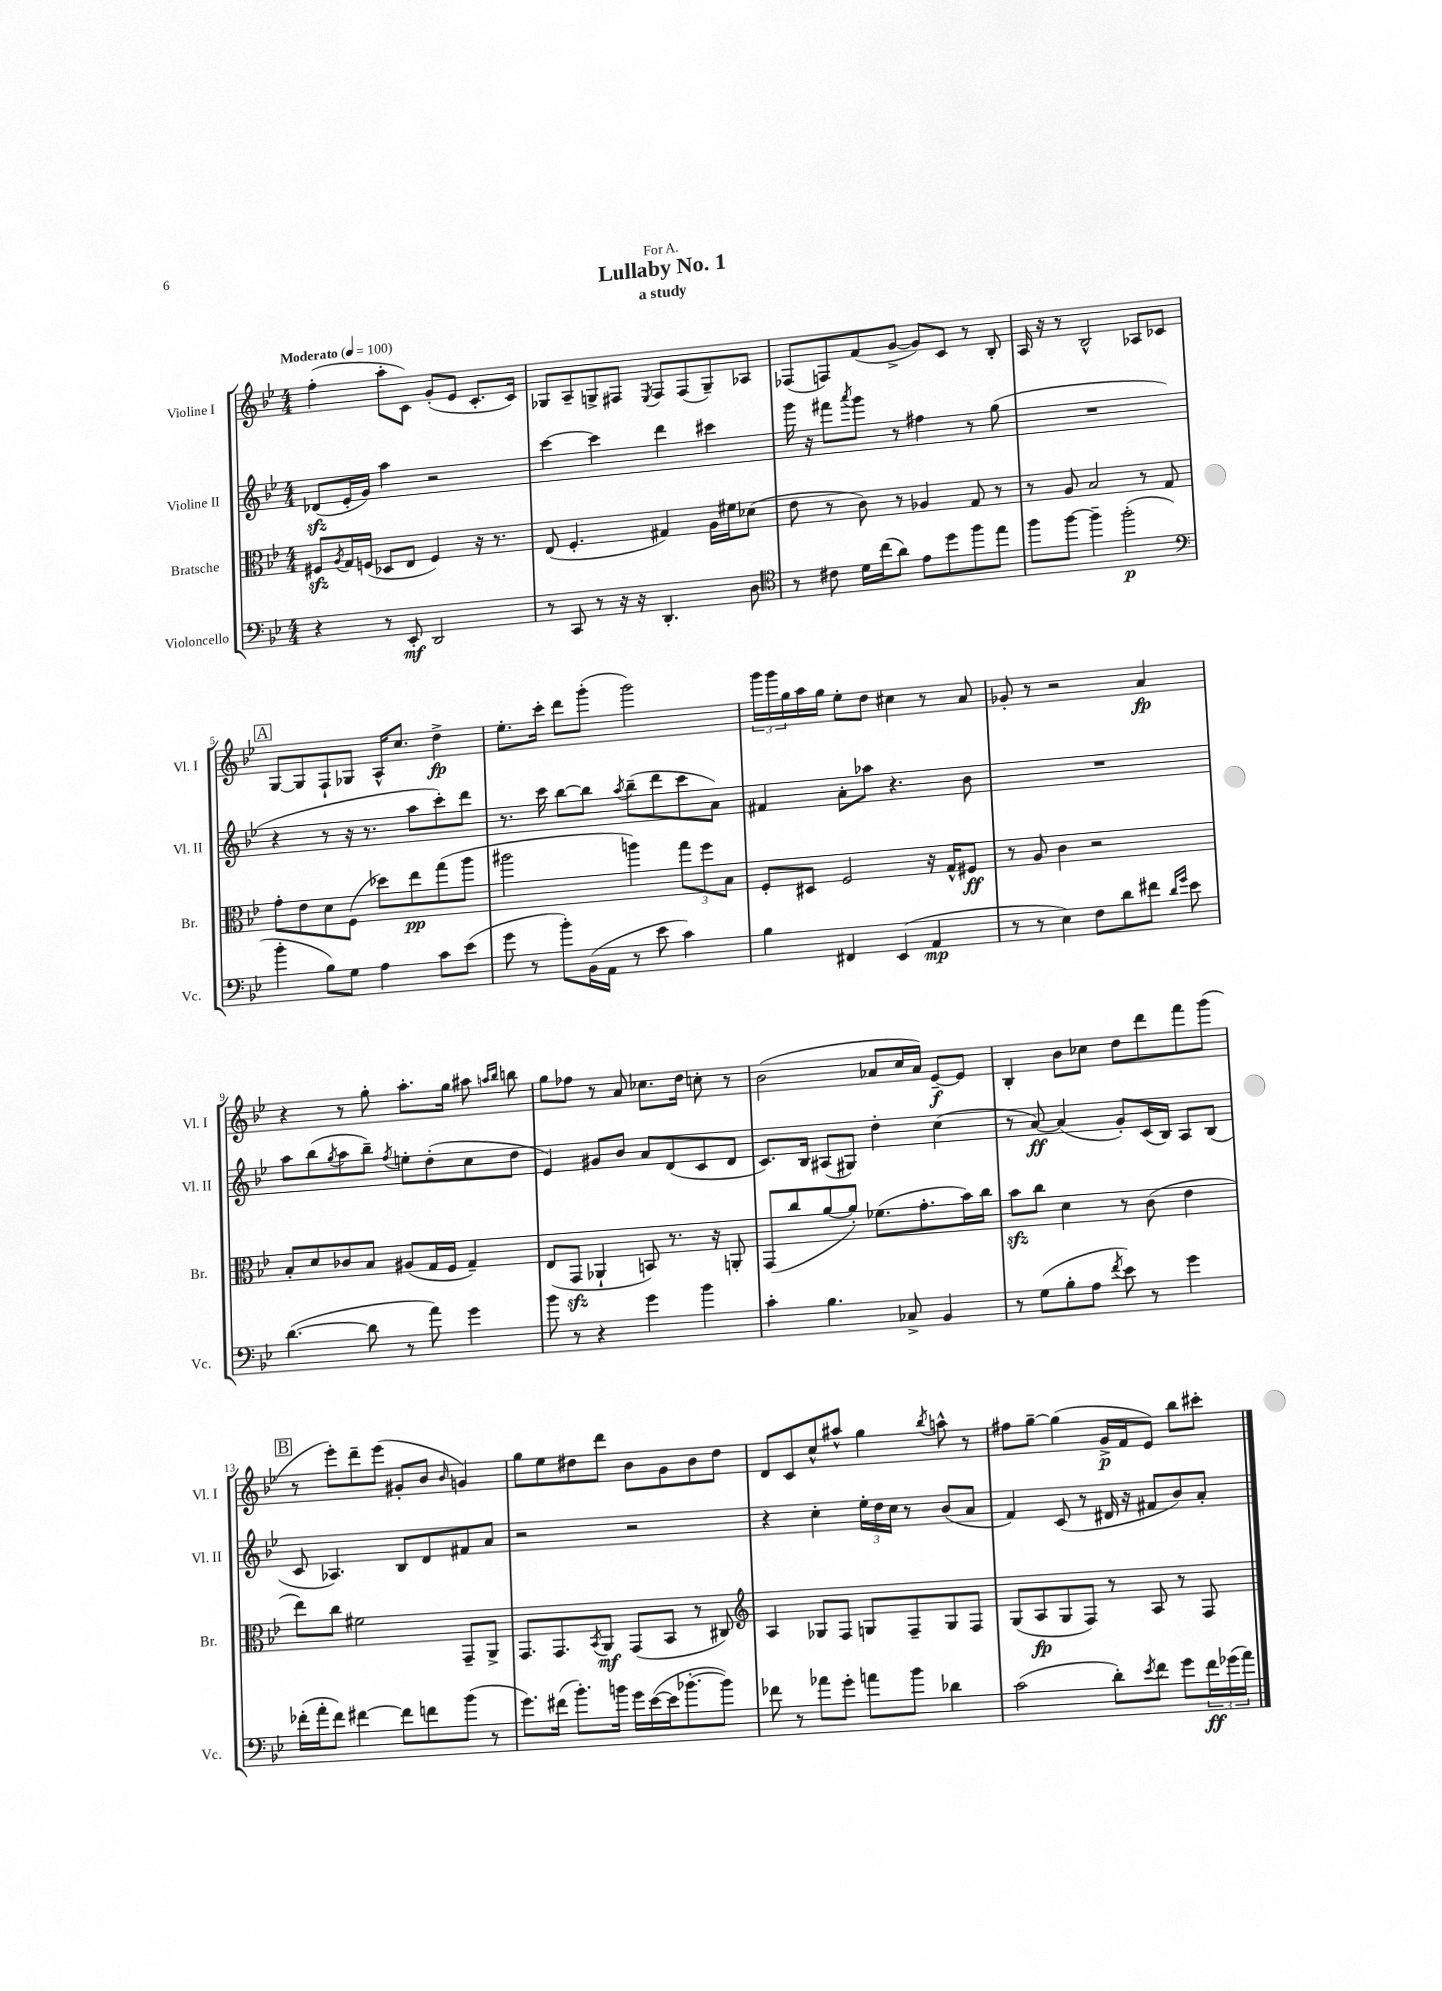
\header { title = "Lullaby No. 1" subtitle = "a study" dedication = "For A." }
<<
\new StaffGroup <<
\new Staff = "s0" \with { instrumentName = "Violine I" shortInstrumentName = "Vl. I" } {
    \clef treble \key bes \major \numericTimeSignature \time 4/4 \tempo "Moderato" 4 = 100
    f''4-.( a''8-. c'8) g'8-.( ees'8 c'8.-. c'16) |
    ges8 a8-- g8-> fis8 \acciaccatura { ees8 } fis8 fis8( g8--) aes8 |
    fes8( f8) f'8( g'8~-> g'8) c'8 r8 bes8-. |
    a16 r16 r8 bes2-^ aes8 ces'8 |
    \mark \markup { \box "A" } g8~ g8 f8-! ges8 a16-^ c''8. d''4->\fp |
    ees''8.-. c'''16-. d'''8 g'''8-.( g'''2) |
    \tuplet 3/2 { g'''16 g'''16 g''16 } a''16 g''16 ees''8-. d''8 cis''4 r8 a'8 |
    ges'8-. r8 r2 a'4\fp |
    r4 r8 g''8-. a''8.-. g''16 ais''8 \grace { a''16 bes''16 } b''8 |
    g''8 fes''8 r8 a'8 ces''8. d''16 c''8-. r8 |
    bes'2( aes'8 c''16 aes'16) ees'8~--\f ees'8 |
    bes4-. bes'8 ces''8 d''8 d'''8 f'''8 g'''8( |
    \mark \markup { \box "B" } r8 ees'''8-.) d'''8-- ees'''8( gis'8-. bes'8 \grace { bes'16 } g'4) |
    g''8 ees''8 dis''8 d'''8 bes'8 g'8 bes'8 dis''8 |
    d'8 c'8 c''8-^ ais''8-^ g''4 \acciaccatura { bes''8 } a''8-^ r8 |
    fis''8 g''8~-- g''4( g'16->\p f'16 ees'8) bes''8 cis'''8-. \bar "|." |
}
\new Staff = "s1" \with { instrumentName = "Violine II" shortInstrumentName = "Vl. II" } {
    \clef treble \key bes \major \numericTimeSignature \time 4/4
    des'8\sfz( ees'16-. g'16) a''4 r2 |
    c'''4~ c'''4 d'''4 cis'''4 |
    g'''16 r16 fis'''8 \acciaccatura { a'''8 } g'''8 r8 fis''4 r8 g''8( |
    R1 |
    \mark \markup { \box "A" } r4 r8 r16 r8. a''8 c'''8-.) d'''8 |
    r8. c'''16 bes''8~ bes''8 \acciaccatura { a''8 } bes''8--( d'''8 c'''8 a'8) |
    fis'4 a'8-. aes''8 r4. bes'8 |
    R1 |
    a''8 bes''8( \acciaccatura { g''8 } a''8 bes''8--) \acciaccatura { f''8 } e''8-. d''8-.( c''8 d''8 |
    ees'4) gis'8 bes'8 a'8 d'8( c'8 d'8 |
    c'8.) bes16 ais8( gis8) d''4-. c''4( |
    r8 a'8~\ff) a'4( g'8-.) c'16( bes16) a8 bes8( |
    \mark \markup { \box "B" } c'8 aes4.) bes8 d'8 fis'8 a'8 |
    r2 r2 |
    r4 c''4-. \tuplet 3/2 { ees''16-. d''16 c''16 } r8 bes'8( a'8 |
    f'4) c'8( r8 dis'16 r16 fis'8 bes'8) a'8-. \bar "|." |
}
\new Staff = "s2" \with { instrumentName = "Bratsche" shortInstrumentName = "Br." } {
    \clef alto \key bes \major \numericTimeSignature \time 4/4
    fis8\sfz \acciaccatura { a8 } g16 f16( des8 ees8 f4) r16 r8. |
    ees8( f4.-. gis4) a16 fis'16 des'8( |
    ees'8 r8 c'8) r8 aes4 g8 r8 |
    r8 a8 bes2 r8 g8 |
    \mark \markup { \box "A" } g'8-. ees'8 d'8 f8( des''8) ees''8\pp g''8( a''8 |
    ais''2 a''4) \tuplet 3/2 { g''8 f''8 bes8 } |
    f8-. dis8 f2 r16 g16-^ fis8\ff |
    r8 a8 c'4 r2 |
    bes8-. d'8 ces'8 bes8 ais8( g16 f16 g4--) |
    ees8( g,8\sfz aes,4-! b,8) r8. r16 a,8-. |
    g,8( c''8 a'8~ a'8-.) fes'8.( g'8.-. bes'16) c''16 |
    bes'8\sfz c''8 d'4 r8 c'8( ees'4 |
    \mark \markup { \box "B" } ees''8) c''8 fis'2 g,8-- a,8-> |
    g,8. g,8. \acciaccatura { bes,8 } a,8\mf g,8( bes,8 r8 cis8) |
    \clef treble a4 ges8 f8 g8 f8-- g8 f8 |
    g8( a8\fp g8 f8) r8 a8 r8 f8 \bar "|." |
}
\new Staff = "s3" \with { instrumentName = "Violoncello" shortInstrumentName = "Vc." } {
    \clef bass \key bes \major \numericTimeSignature \time 4/4
    r4 r8 ees,8-.\mf d,2 |
    r8 c,8 r8 r16 r16 d,4.-. d8 |
    \clef tenor r8 cis'8 d'16 c''16( a'8) ees'8 d''8 f''8 ees''8 |
    f''8 f''8~ f''4-- f''2-.\p( |
    \mark \markup { \box "A" } \clef bass bes'4-. bes8) g8 a4 c'8 ees'8( |
    g'8 r8 bes'8-.) bes,16( a,16 r8 ees'8 c'4) |
    bes4 fis,4 ees,4( a,4\mp |
    r8 r8 ees4) f8 d'8 fis'8 \grace { d'16 g'16 } ees'8 |
    d'4.~( d'8 r8 a'8) g'4 |
    bes'8 r8 r4 g'4 bes'4 |
    c'4-. bes4. ces8-> bes,4 |
    r8 g8( bes8-. a8 \acciaccatura { f'8 } ees'8) r8 g'4 |
    \mark \markup { \box "B" } fes'16-.( a'16-. fes'8) fis'4~ fis'8 f'8 bes'8( r8 |
    g'8.) fis'16( bes'8.-.) b'16 g'16 ees'16~( ees'16 bes'8.~-. bes'8) |
    fes'8 r8 aes'8 g'8-. a'8 bes'8 des'4 |
    c'2( d'8-.) \acciaccatura { ees'8 } f'8 g'8 \tuplet 3/2 { f'16\ff ges'16( a'16) } \bar "|." |
}
>>
>>
